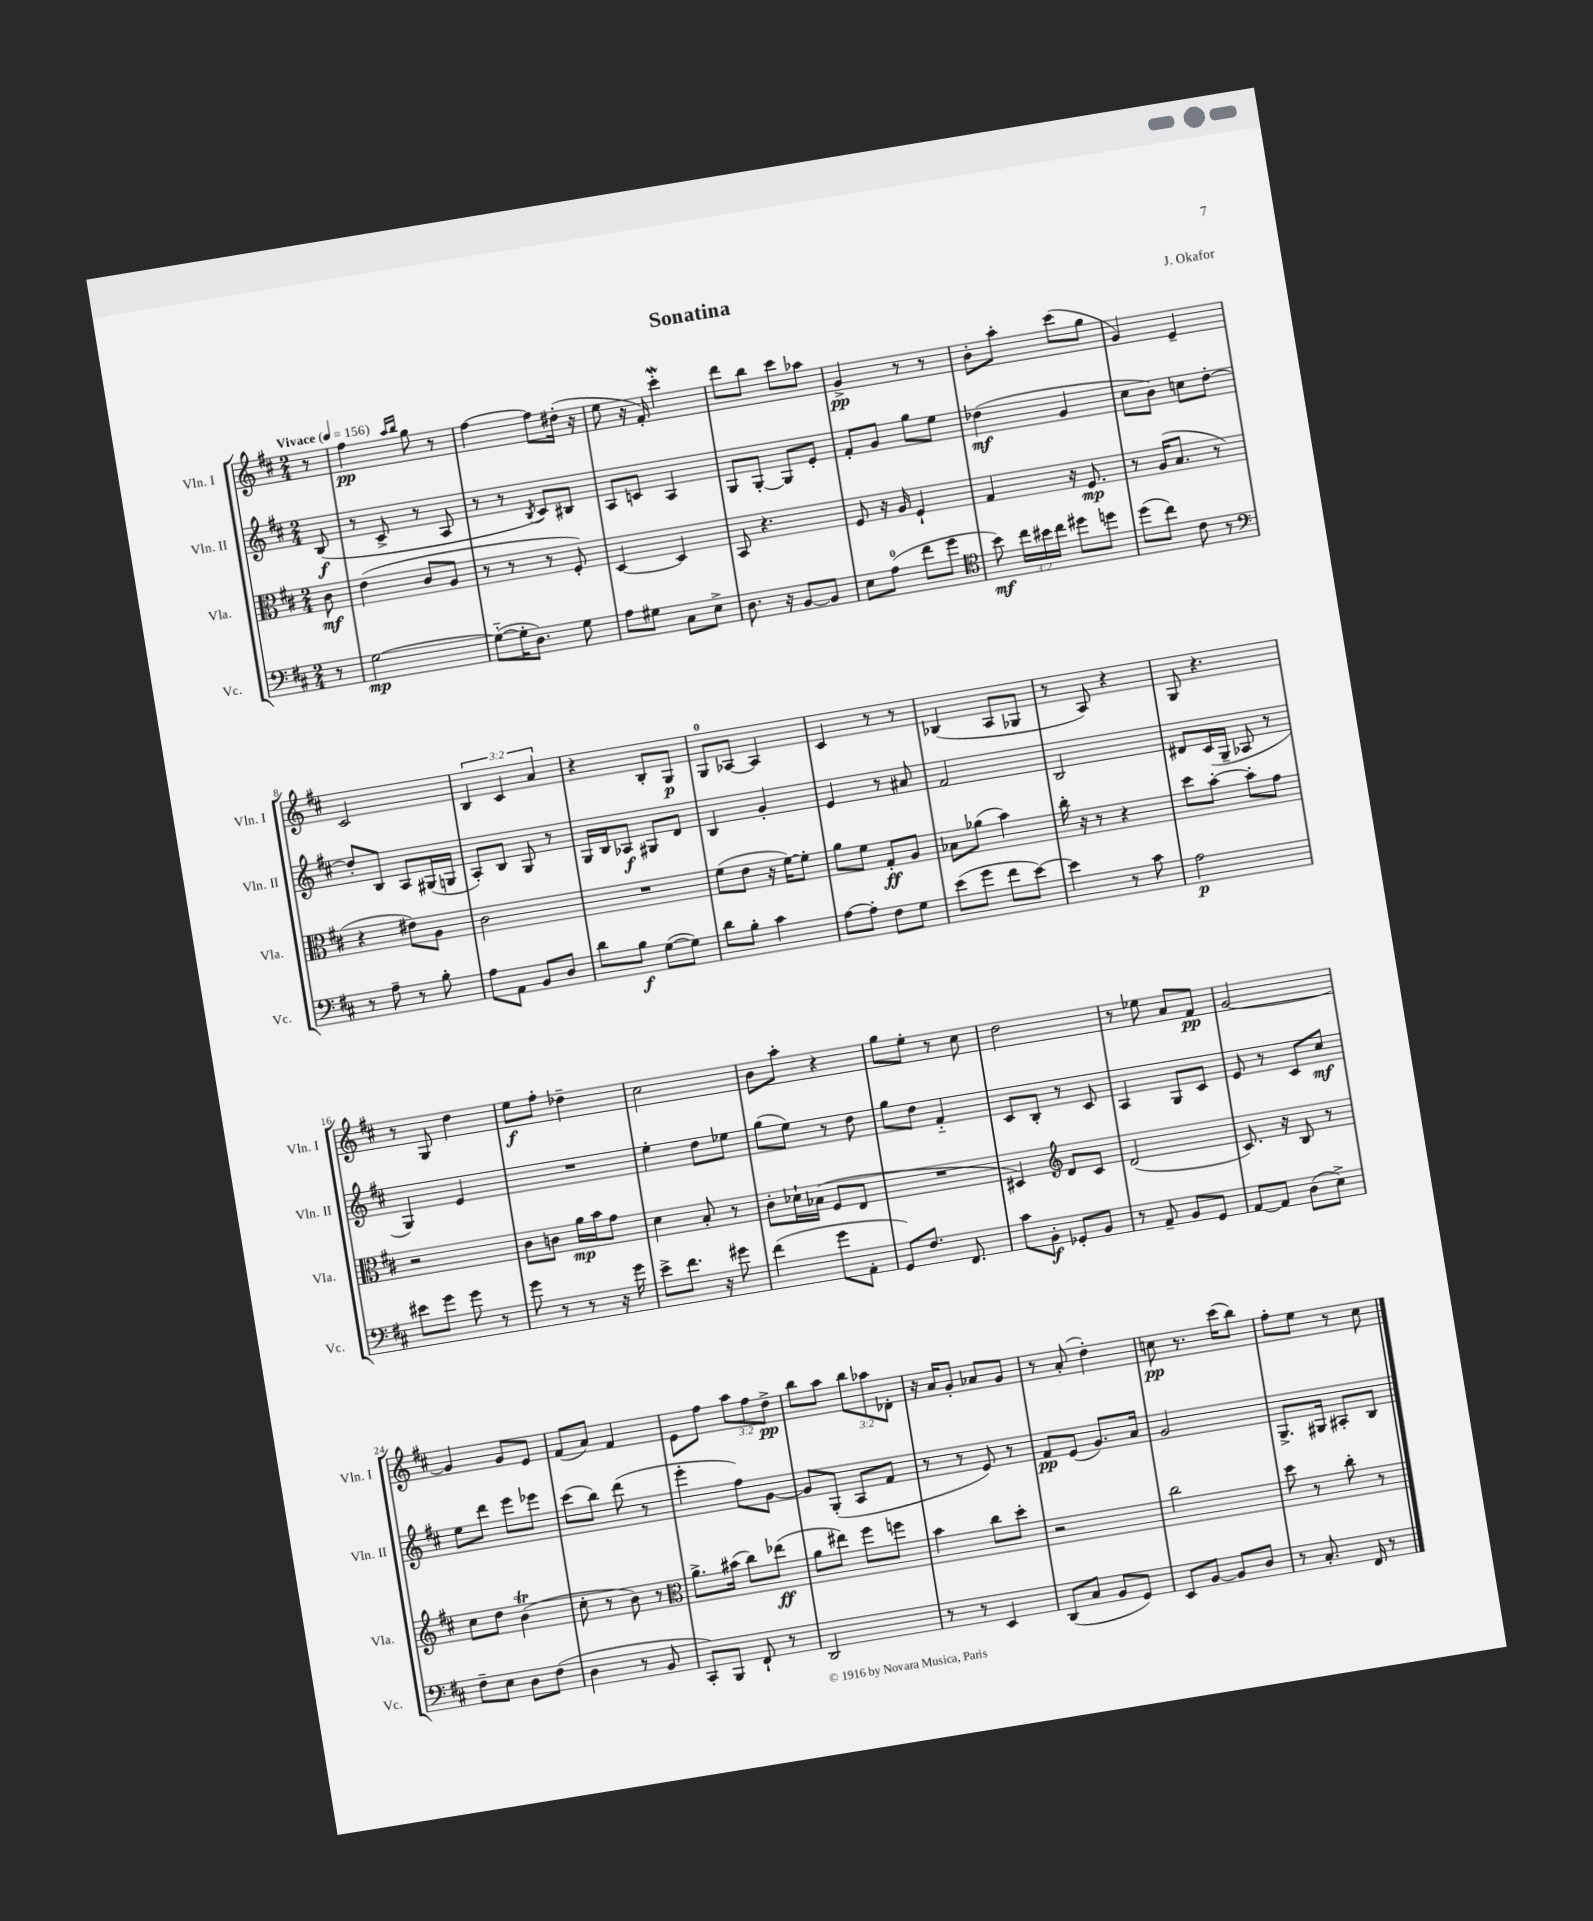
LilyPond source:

\header { title = "Sonatina" composer = "J. Okafor" }
<<
\new StaffGroup <<
\new Staff = "s0" \with { instrumentName = "Vln. I" shortInstrumentName = "Vln. I" } {
    \clef treble \key d \major \numericTimeSignature \time 2/4 \override Staff.TupletNumber.text = #tuplet-number::calc-fraction-text \partial 8 \tempo "Vivace" 4 = 156
    \autoBeamOff r8 |
    fis''4\pp \grace { a''16[ b''16] } g''8 r8 |
    fis''4~ fis''8[ dis''16]-.( r16 |
    e''8 r16 fis'16-.) cis'''4-.\mordent |
    d'''8[ b''8] cis'''8[ aes''8] |
    g'4->\pp r8 r8 |
    b'8[-. a''8]-. cis'''8[( g''8] |
    g'4) e'4-- |
    cis'2 |
    \tuplet 3/2 { b4 cis'4 a'4 } |
    r4 b8[-. g8]\p |
    g8[-0 aes8]~ aes4 |
    cis'4 r8 r8 |
    bes4( a8[ ges8] |
    r8 a8) r4 |
    g8 r4. |
    r8 g8 d''4 |
    e''8[\f fis''8]-. des''4-- |
    cis''2 |
    b'8[ a''8]-. r4 |
    g''8[ e''8]-. r8 cis''8 |
    d''2 |
    r8 ees''8 a'8[ fis'8]\pp |
    g'2~ |
    g'4 g'8[ e'8] |
    fis'8[( a'8]) fis'4 |
    e'8[ fis''8] \tuplet 3/2 { a''8[ fis''8 d''8]->\pp } |
    b''8[ a''8] \tuplet 3/2 { b''8[ aes''8 des'8]-. } |
    r16 a'16[ g'8]-. aes'8[ g'8] |
    r8 a'8-.( d''4-.) |
    c''8\pp r8. cis'''16[( b''8]) |
    fis''8[-. e''8] r8 cis''8 \bar "|." |
}
\new Staff = "s1" \with { instrumentName = "Vln. II" shortInstrumentName = "Vln. II" } {
    \clef treble \key d \major \numericTimeSignature \time 2/4 \partial 8
    \autoBeamOff b8\f( |
    r8 cis'8-> r8 a8 |
    r8 r8 \acciaccatura { b8 } cis'8[) bis8] |
    a8[ c'8] a4 |
    g8[ g8]~-. g8[ e'8]-. |
    fis'8[-. g'8] g''8[ e''8] |
    des''4\mf( g'4 |
    cis''8[ b'8]) c''8[ d''8]~-. |
    d''8[-. b8] a8[ gis16( g16] |
    a8[-.) b8] g8 r8 |
    g16[ b16 aes8]\f gis8[ d'8] |
    b4 g'4-. |
    e'4 r8 ais'8 |
    fis'2 |
    b2 |
    dis'8[ cis'16( g16]-- aes8 r8 |
    g4) e'4 |
    R2 |
    e''4-. d''8[ ees''8] |
    g''8[( e''8]) r8 d''8 |
    g''8[ d''8] fis'4-_ |
    cis'8[ b8]-. r8 cis'8 |
    a4 g8[ cis'8] |
    e'8 r8 cis'8[ cis''8]\mf |
    e''8[ d'''8] e'''8[ ees'''8] |
    cis'''8[( b''8]) d'''8( r8 |
    e'''4-. fis''8[) g'8]~ |
    g'8[ g8]-.( a8[ fis'8] |
    r8 r8 e'8) r8 |
    fis'8[\pp e'8]( g'8.[) a'16] |
    g'2 |
    g8.[-> gis16] ais8[-. b8] \bar "|." |
}
\new Staff = "s2" \with { instrumentName = "Vla." shortInstrumentName = "Vla." } {
    \clef alto \key d \major \numericTimeSignature \time 2/4 \partial 8
    \autoBeamOff cis'8\mf |
    e'4( cis'8[ a8] |
    r8 r8 r8 fis8-.) |
    d4~ d4 |
    b,8 r4. |
    fis8 r16 a16 fis4-! |
    g4 r16 fis8.\mp |
    r8 a16[( b8.] r8 |
    r4 eis'8[) a8] |
    cis'2 |
    R2 |
    fis'8[( e'8] r16 fis'16[~) fis'8]-. |
    a'8[ fis'8] g8[-.\ff a8] |
    bes8[ aes'8]( b'4) |
    cis''16-. r16 r8 r4 |
    d''8[ b'8]~-. b'8[-. g'8] |
    r2 |
    cis'8[ c'8] a'16[\mp b'16 g'8] |
    d'4 b8-. r8 |
    cis'8[-. des'16-! bes16]( fis8[ e8] |
    R2 |
    dis4) \clef treble d'8[ cis'8] |
    d'2( |
    cis'8.) r16 b8 r8 |
    cis''8[ d''8] b'4\trill( |
    cis''8-. r8 b'8) r8 |
    \clef alto a'8.[-> bis'16]( cis''8[) ees''8]\ff( |
    a'8[ eis''8]) fis''8[ f''8] |
    b'4 cis''8[ d''8]-. |
    r2 |
    cis''2 |
    d''8 r8 cis''8-. r8 \bar "|." |
}
\new Staff = "s3" \with { instrumentName = "Vc." shortInstrumentName = "Vc." } {
    \clef bass \key d \major \numericTimeSignature \time 2/4 \override Staff.TupletNumber.text = #tuplet-number::calc-fraction-text \partial 8
    \autoBeamOff r8 |
    g2~\mp |
    g8[~-_( g16-. d8.]) g8 |
    a8[ gis8] cis8[ e8]-> |
    d8. r16 b,8[~ b,8] |
    e8[ a8]-0( fis'8[ g'8] |
    \clef tenor b'8\mf) \tuplet 3/2 { cis''16[ bis'16 cis''16] } dis''8[ d''8] |
    d''8[( cis''8]) cis'8 r8 |
    \clef bass r8 a8-- r8 b8-. |
    a8[ a,8] b,8[ d8] |
    d'8[ b8]\f g8[~( g8]) |
    d'8[ b8]-. cis'4 |
    a8[~ a8]-. fis8[ g8] |
    e'8[( g'8] fis'8[ e'8]~) |
    e'4 r8 cis'8 |
    a2\p |
    eis'8[ g'8] g'8 r8 |
    g'8 r8 r8 r16 g'16 |
    e'8[-> fis'8.] r16 gis'8 |
    fis'4( g'8[ a,8]-. |
    g,8[) fis8.] fis,8. |
    cis'8[ b,8]-.\f ges,8[-. b,8] |
    r8 a,8-- b,8[ g,8] |
    a,8[~ a,8] d8[( e8]->) |
    fis8[-- e8] d8[ fis8]( |
    d4 r8 b,8 |
    cis,8[-.) b,,8] fis,8-! r8 |
    d,2 |
    r8 r8 e,4 |
    d,8[( cis8] b,8[ g,8]) |
    e,8[ b,8]~ b,8[ d8] |
    r8 cis8.-. fis,16 r8 \bar "|." |
}
>>
>>
